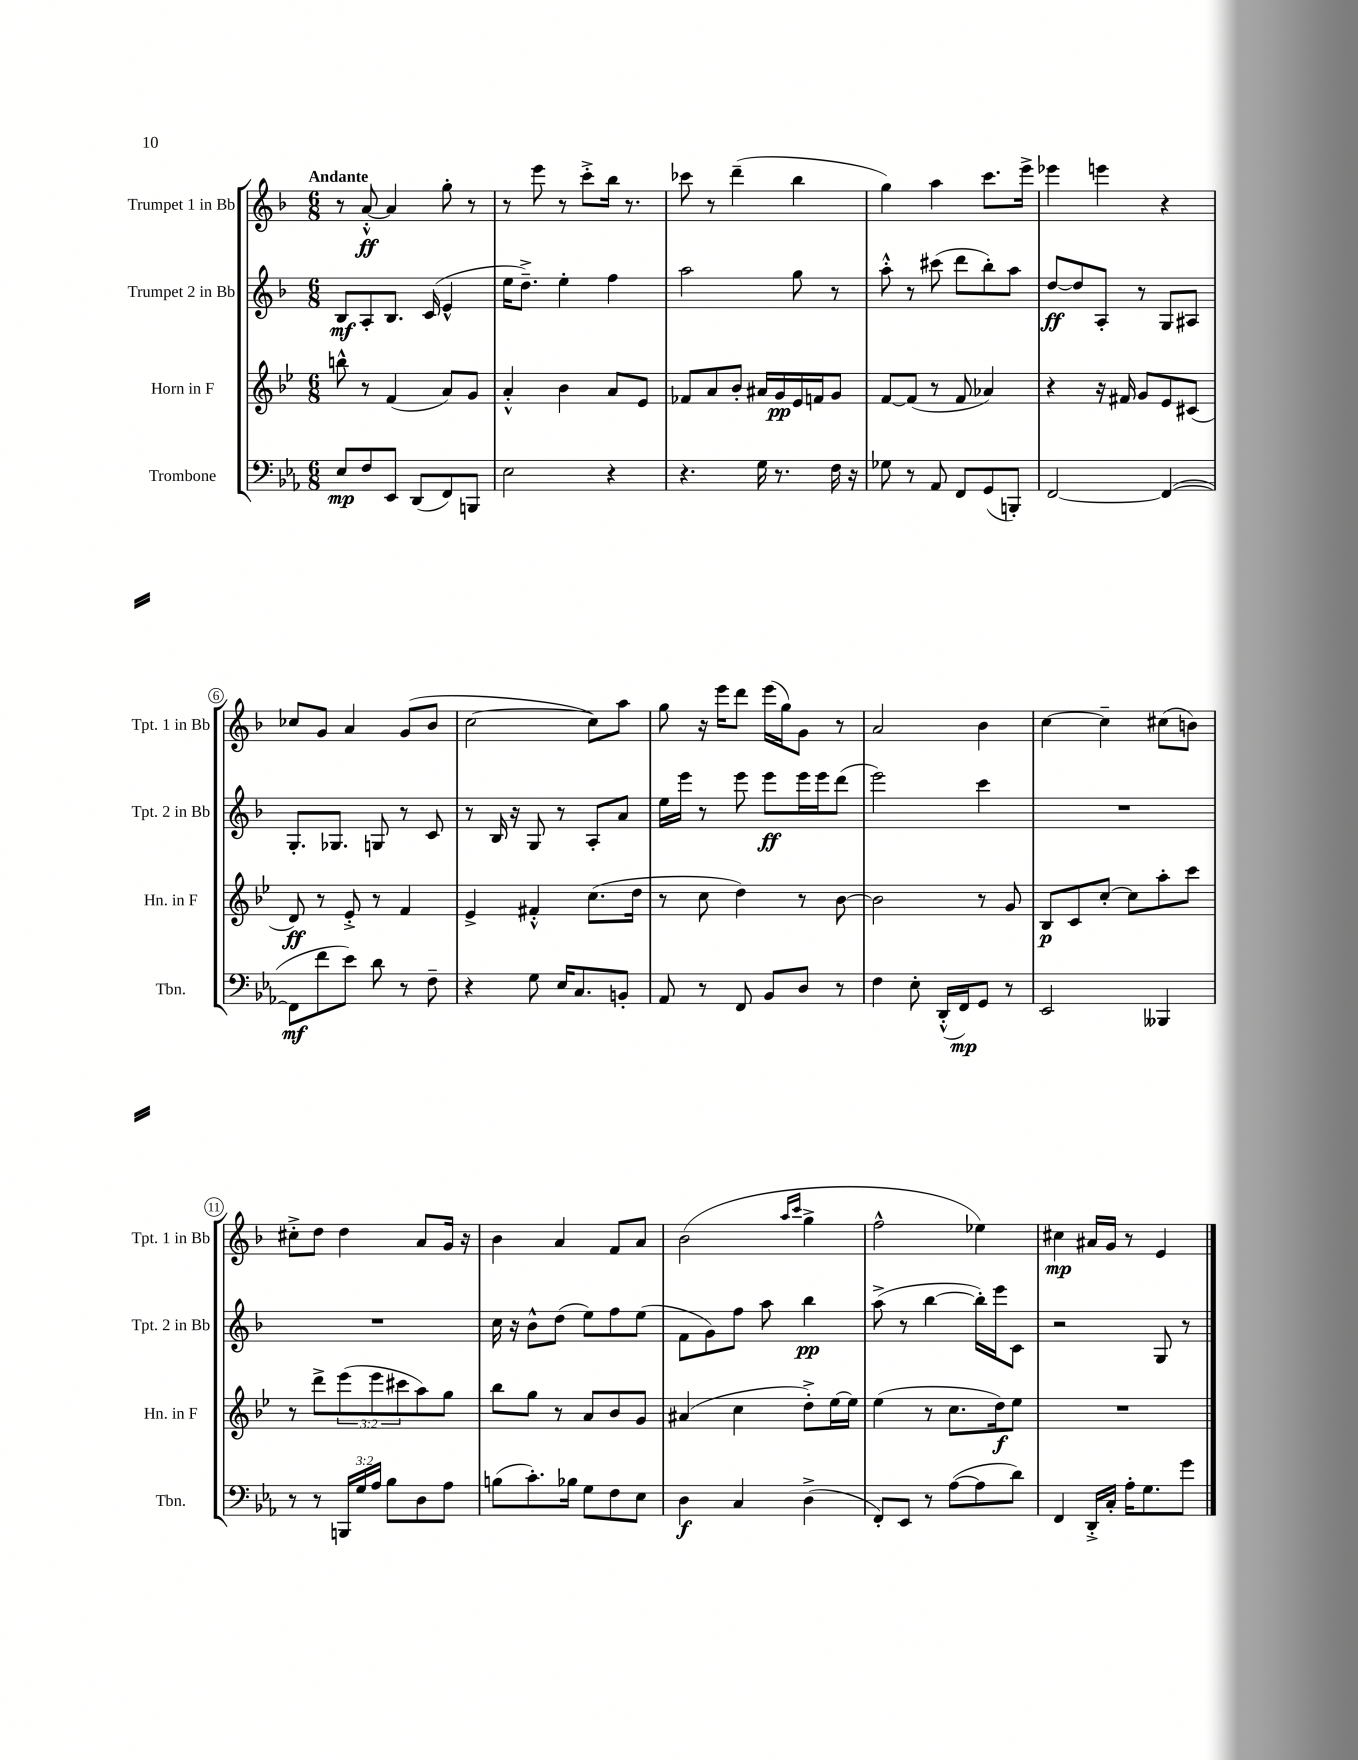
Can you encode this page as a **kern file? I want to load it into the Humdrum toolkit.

**kern	**dynam	**kern	**dynam	**kern	**dynam	**kern	**dynam
*part4	*part4	*part3	*part3	*part2	*part2	*part1	*part1
*staff4	*staff4	*staff3	*staff3	*staff2	*staff2	*staff1	*staff1
*I"Trombone	*	*I"Horn in F	*	*I"Trumpet 2 in Bb	*	*I"Trumpet 1 in Bb	*
*I'Tbn.	*	*I'Hn. in F	*	*I'Tpt. 2 in Bb	*	*I'Tpt. 1 in Bb	*
*clefF4	*	*clefG2	*	*clefG2	*	*clefG2	*
*k[b-e-a-]	*	*k[b-e-]	*	*k[b-]	*	*k[b-]	*
*M6/8	*	*M6/8	*	*M6/8	*	*M6/8	*
=1	=1	=1	=1	=1	=1	=1	=1
!	!	!	!	!	!	!LO:TX:a:B:t=Andante	!
8E-/L	mp	8bbn^^\	.	8B-/L	mf	8r	.
8F/	.	8r	.	8A'/	.	[8a'^^/	ff
8EE-/J	.	(4f/	.	8.B-/J	.	4a/]	.
(8DD/L	.	.	.	.	.	.	.
.	.	.	.	(16c/	.	.	.
8FF/)	.	8a/L)	.	4e^^/	.	8gg'\	.
8BBBn/J	.	8g/J	.	.	.	8r	.
=2	=2	=2	=2	=2	=2	=2	=2
2E-\	.	4a'^^/	.	16ee\KL	.	8r	.
.	.	.	.	8.dd~^\J)	.	.	.
.	.	.	.	.	.	8eee\	.
.	.	4b-\	.	4ee'\	.	8r	.
.	.	.	.	.	.	8ccc'^\L	.
4r	.	8a/L	.	4ff\	.	16bb-\Jk	.
.	.	.	.	.	.	8.r	.
.	.	8e-/J	.	.	.	.	.
=3	=3	=3	=3	=3	=3	=3	=3
4.r	.	8f-X/L	.	2aa\	.	8ccc-X\	.
.	.	8a/	.	.	.	8r	.
.	.	8b-'/J	.	.	.	(4ddd~\	.
16G\	.	16a#X/LL	.	.	.	.	.
8.r	.	16g/	pp	.	.	.	.
.	.	16e-/	.	8gg\	.	4bb-\	.
.	.	16fn/J	.	.	.	.	.
16F\	.	8g/J	.	8r	.	.	.
16r	.	.	.	.	.	.	.
=4	=4	=4	=4	=4	=4	=4	=4
8G-X\	.	[8f/L	.	8aa'^^\	.	4gg\)	.
8r	.	(8f/J]	.	8r	.	.	.
8AA-/	.	8r	.	(8ccc#X\	.	4aa\	.
8FF/L	.	8f/	.	8ddd\L	.	.	.
(8GG/	.	4a-X/)	.	8bb-'\)	.	8.ccc\L	.
8BBBn'/J)	.	.	.	8aa\J	.	.	.
.	.	.	.	.	.	16eee^\Jk	.
=5	=5	=5	=5	=5	=5	=5	=5
[2FF/	.	4r	.	[8dd/L	ff	4eee-X\	.
.	.	.	.	8dd/]	.	.	.
.	.	16r	.	8A'/J	.	4eeen\	.
.	.	16f#X/	.	.	.	.	.
.	.	8g/L	.	8r	.	.	.
(4FF/_	.	8e-/	.	8G/L	.	4r	.
.	.	(8c#X/J	.	8A#X/J	.	.	.
!!LO:LB:g=z
=6	=6	=6	=6	=6	=6	=6	=6
8FF\L]	mf	8d/)	ff	8.G'/L	.	8cc-X/L	.
8f\	.	8r	.	.	.	8g/J	.
.	.	.	.	8.G-X/J	.	.	.
8e-\J)	.	8e-'^/	.	.	.	4a/	.
8d\	.	8r	.	8Gn/	.	.	.
8r	.	4f/	.	8r	.	(8g/L	.
8F~\	.	.	.	8c/	.	8b-/J	.
=7	=7	=7	=7	=7	=7	=7	=7
4r	.	4e-^/	.	8r	.	[2cc\	.
.	.	.	.	16B-/	.	.	.
.	.	.	.	16r	.	.	.
8G\	.	4f#X'^^/	.	8G/	.	.	.
16E-/KL	.	.	.	8r	.	.	.
8.C/	.	.	.	.	.	.	.
.	.	(8.cc\L	.	8A'/L	.	8cc\L])	.
8BBn'/J	.	.	.	8a/J	.	8aa\J	.
.	.	16dd\Jk	.	.	.	.	.
=8	=8	=8	=8	=8	=8	=8	=8
8AA-/	.	8r	.	16ee\LL	.	8gg\	.
.	.	.	.	16eee\JJ	.	.	.
8r	.	8cc\	.	8r	.	16r	.
.	.	.	.	.	.	16eee\KL	.
8FF/	.	4dd\)	.	8eee\	.	8ddd\J	.
8BB-/L	.	.	.	8eee\L	ff	(16eee\LL	.
.	.	.	.	.	.	16gg\J)	.
8D/J	.	8r	.	16eee\L	.	8g\J	.
.	.	.	.	16eee\J	.	.	.
8r	.	[8b-\	.	(8ddd\J	.	8r	.
=9	=9	=9	=9	=9	=9	=9	=9
4F\	.	2b-\]	.	2eee\)	.	2a/	.
8E-'\	.	.	.	.	.	.	.
(16DD'^^/LL	.	.	.	.	.	.	.
16FF/J)	mp	.	.	.	.	.	.
8GG/J	.	8r	.	4ccc\	.	4b-\	.
8r	.	8g/	.	.	.	.	.
=10	=10	=10	=10	=10	=10	=10	=10
2EE-/	.	8B-/L	p	2.r	.	[4cc\	.
.	.	8c/	.	.	.	.	.
.	.	[8cc'/J	.	.	.	4cc~\]	.
.	.	8cc\L]	.	.	.	.	.
4BBB--X/	.	8aa'\	.	.	.	(8cc#X\L	.
.	.	8ccc\J	.	.	.	8bn\J)	.
!!LO:LB:g=z
=11	=11	=11	=11	=11	=11	=11	=11
8r	.	8r	.	2.r	.	8cc#X'^\L	.
8r	.	8ddd^\L	.	.	.	8dd\J	.
24BBBn/LL	.	(12eee-\	.	.	.	4dd\	.
24G/	.	.	.	.	.	.	.
24A-/JJ	.	12eee-\	.	.	.	.	.
8B-\L	.	.	.	.	.	.	.
.	.	12ccc#X\	.	.	.	.	.
8D\	.	8aa\)	.	.	.	8a/L	.
8A-\J	.	8gg\J	.	.	.	16g/Jk	.
.	.	.	.	.	.	16r	.
=12	=12	=12	=12	=12	=12	=12	=12
(8Bn\L	.	8bb-\L	.	16cc\	.	4b-\	.
.	.	.	.	16r	.	.	.
8.c'\)	.	8gg\J	.	8b-^^\L	.	.	.
.	.	8r	.	(8dd\J	.	4a/	.
16B-X\Jk	.	.	.	.	.	.	.
8G\L	.	8a/L	.	8ee\L)	.	.	.
8F\	.	8b-/	.	8ff\	.	8f/L	.
8E-\J	.	8g/J	.	(8ee\J	.	8a/J	.
=13	=13	=13	=13	=13	=13	=13	=13
4D\	f	(4a#X/	.	8f\L	.	(2b-\	.
.	.	.	.	8g\)	.	.	.
4C/	.	4cc\	.	8ff\J	.	.	.
.	.	.	.	8aa\	.	.	.
.	.	.	.	.	.	16qqaa/LL	.
.	.	.	.	.	.	16qqccc/JJ	.
(4D^\	.	8dd'^\L)	.	4bb-\	pp	4gg^\	.
.	.	[16ee-\L	.	.	.	.	.
.	.	16ee-\JJ]	.	.	.	.	.
=14	=14	=14	=14	=14	=14	=14	=14
8FF'/L)	.	(4ee-\	.	(8aa^\	.	2ff^^\	.
8EE-/J	.	.	.	8r	.	.	.
8r	.	8r	.	[4bb-\	.	.	.
([8A-\L	.	8.cc\L	.	.	.	.	.
8A-\]	.	.	.	16bb-'\LL])	.	4ee-X\)	.
.	.	16dd\k)	f	16eee\J	.	.	.
8d\J)	.	8ee-\J	.	8c\J	.	.	.
=15	=15	=15	=15	=15	=15	=15	=15
4FF/	.	2.r	.	2r	.	4cc#X\	mp
16DD'^/LL	.	.	.	.	.	16a#X/LL	.
16C'/JJ	.	.	.	.	.	16g/JJ	.
16A-'\KL	.	.	.	.	.	8r	.
8.G\	.	.	.	.	.	.	.
.	.	.	.	8G/	.	4e/	.
8g\J	.	.	.	8r	.	.	.
==	==	==	==	==	==	==	==
*-	*-	*-	*-	*-	*-	*-	*-
